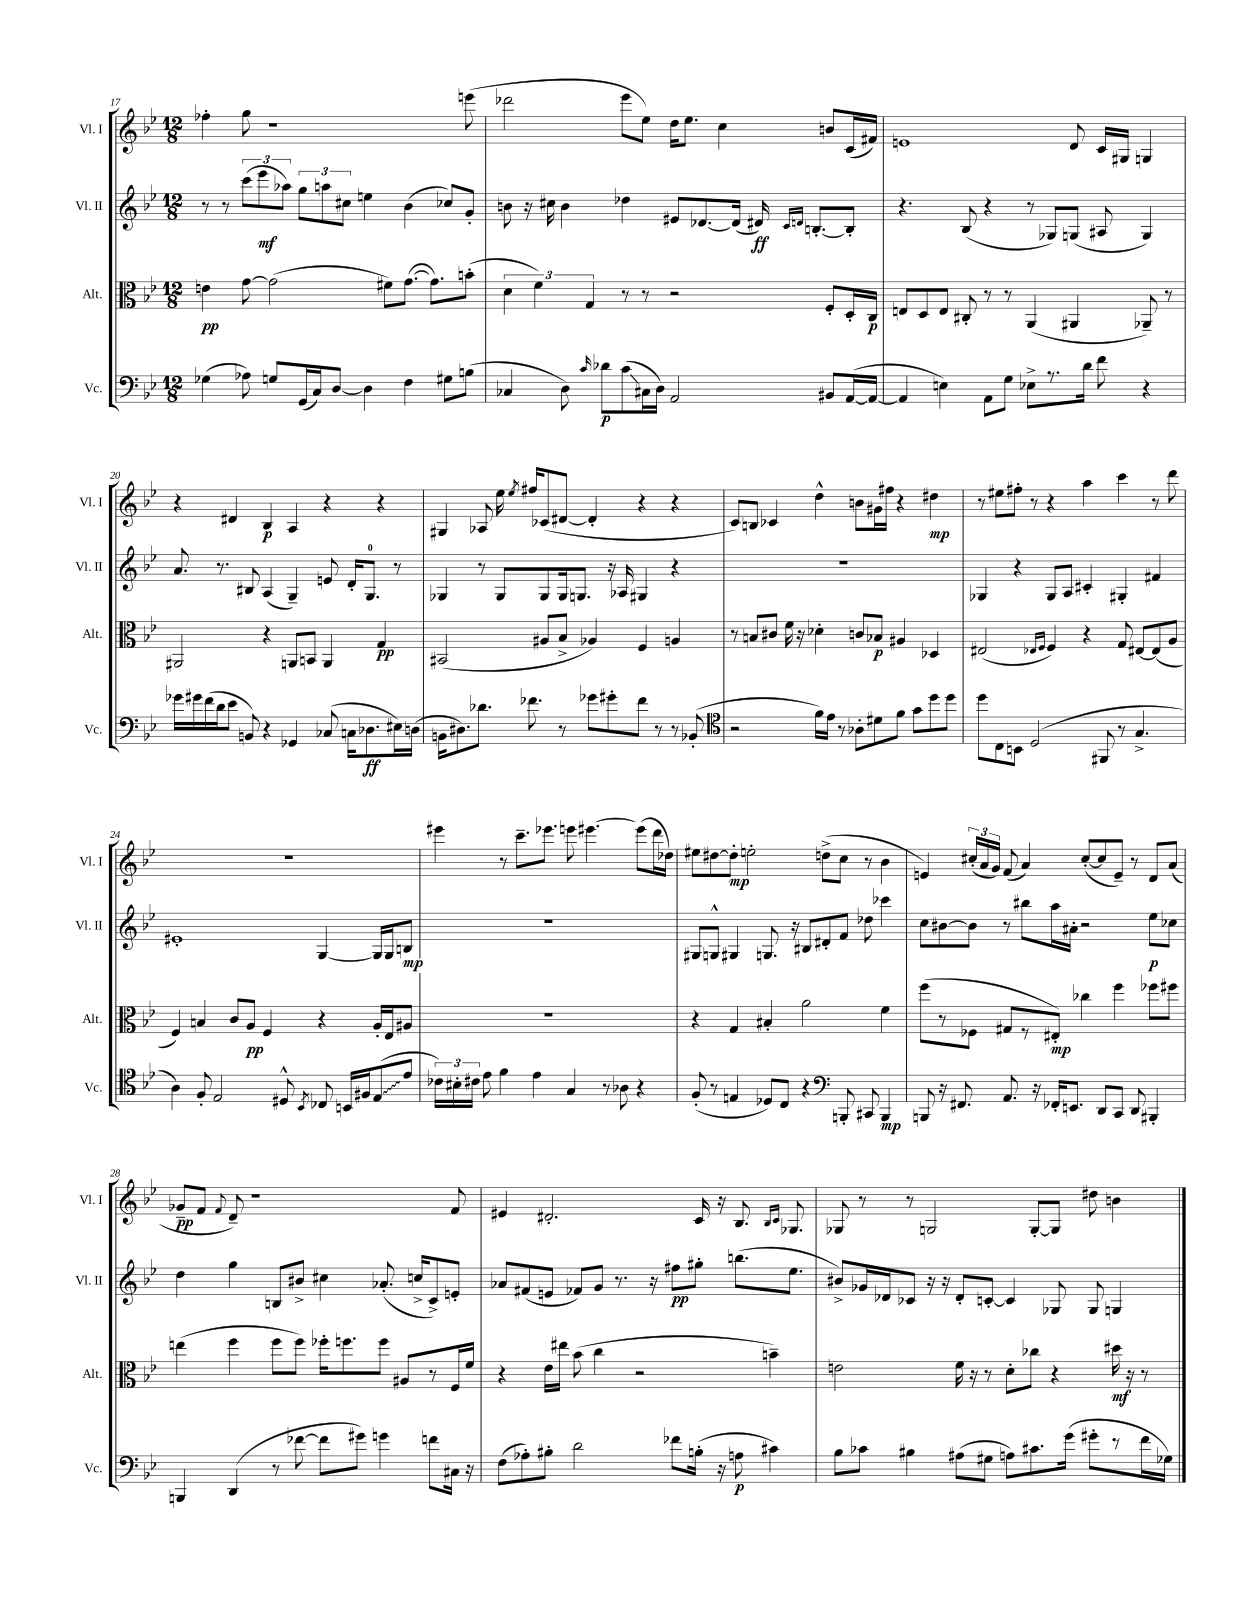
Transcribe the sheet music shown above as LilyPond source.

<<
\new StaffGroup <<
\new Staff = "s0" \with { instrumentName = "Vl. I" shortInstrumentName = "Vl. I" } {
    \clef treble \key bes \major \numericTimeSignature \time 12/8
    \autoBeamOff fes''4-. g''8 r1 e'''8( |
    des'''2 ees'''8[ ees''8]) d''16[ ees''8.] c''4 b'8[ c'16( fis'16]) |
    e'1 d'8 c'16[ gis16] g4 |
    r4 dis'4 bes4\p a4 r4 r4 |
    gis4 aes8 ees''16 \acciaccatura { ees''8 } fis''16[ ces'8( dis'8]~ dis'4-. r4 r4 |
    c'8[) b8] ces'4 d''4-^ b'8[ gis'16 fis''16] r4 dis''4\mp |
    r8 eis''8[ fis''8]-. r8 r4 a''4 c'''4 r8 d'''8 |
    r1. |
    eis'''4 r8 c'''8.[-- ees'''8.] e'''8 eis'''4.~ eis'''8[( d'''16 des''16]) |
    eis''8[ dis''8~ dis''8]-.\mp e''2-. d''8[->( c''8] r8 bes'4 |
    e'4) \tuplet 3/2 { cis''16[-.( a'16 g'16]) } f'8( a'4) cis''8[~-.( cis''8 e'8]--) r8 d'8[ a'8]( |
    ges'8[--\pp f'8] \appoggiatura { f'8 } d'8--) r1 f'8 |
    eis'4 dis'2.-. c'16 r16 bes8. \grace { bes16[ c'16] } ges8. |
    ges8 r8 r8 g2 g8[~-. g8] dis''8 b'4 \bar "|." |
}
\new Staff = "s1" \with { instrumentName = "Vl. II" shortInstrumentName = "Vl. II" } {
    \clef treble \key bes \major \numericTimeSignature \time 12/8
    \autoBeamOff r8 r8 \tuplet 3/2 { c'''8[( ees'''8\mf aes''8]) } \tuplet 3/2 { g''8[ a''8 cis''8] } e''4 bes'4( ces''8[) g'8]-. |
    b'8 r16 cis''16 b'4 des''4 eis'8[ des'8.~ des'16]( dis'16\ff) \grace { c'16[ d'16] } b8.[~-. b8]-. |
    r4. bes8( r4 r8 ges8[) g8]( ais8 g4) |
    a'8. r8. bis8 a4( g4--) e'8 d'16[-. g8.]-0 r8 |
    ges4 r8 ges8[ ges8 ges16 g8.] r16 aes16 gis4 r4 |
    R1. |
    ges4 r4 ges8[ a8] cis'4-. gis4-. fis'4 |
    eis'1-. g4~ g16[ g16 b8]\mp |
    R1. |
    gis8[ g8]-^ gis4 g8. r16 bis8[ dis'8-. f'8] des''8 ces'''4 |
    c''8[ bis'8~ bis'8] r8 bis''8[ a''16 ais'16]-. r2 ees''8[\p ces''8] |
    d''4 g''4 b8[ bis'8]-> cis''4 aes'8.-.( c''16[-> c'8->) e'8]-. |
    aes'8[ fis'8( e'8] fes'8[) g'8] r8. r16 fis''8[\pp gis''8]-. b''8.[( ees''8.] |
    bis'8[->) ges'16 des'16 ces'8] r16 r16 des'8[-. c'8]~-. c'4 ges8 ges8 g4 \bar "|." |
}
\new Staff = "s2" \with { instrumentName = "Alt." shortInstrumentName = "Alt." } {
    \clef alto \key bes \major \numericTimeSignature \time 12/8
    \autoBeamOff e'4\pp g'8~ g'2( fis'8[) g'8.]~( g'8.[) b'8]-.( |
    \tuplet 3/2 { d'4 f'4) g4 } r8 r8 r2 f8[-. d16-. c16]\p |
    e8[ d8 e8] cis8-. r8 r8 a,4( ais,4 aes,8--) r8 |
    ais,2 r4 a,8[ b,8] a,4 g4\pp |
    bis,2( ais8[ bes8]-> aes4) f4 a4 |
    r8 b8[ cis'8] f'16 r16 des'4-. c'8[ bes8]\p ais4 des4 |
    eis2( \grace { ees16[ f16] } f4) r4 g8 eis8[~ eis8( a8] |
    f4) b4 c'8[ a8]\pp f4 r4 a16[-. ees16 ais8] |
    R1. |
    r4 g4 bis4-. a'2 f'4 |
    f''8[( r8 fes8] gis8[ r8 eis8]-.\mp) ces''4 f''4 fes''8[ fis''8] |
    e''4( f''4 f''8[ f''8]) fes''16[-. f''8. f''8] ais8[ r8 f16 f'16] |
    r4 ees'16[ eis''16] bes'8( c''4 r2 b'4--) |
    e'2 f'16 r16 r8 d'8[-. ces''8] r4 dis''16\mf r16 r8 \bar "|." |
}
\new Staff = "s3" \with { instrumentName = "Vc." shortInstrumentName = "Vc." } {
    \clef bass \key bes \major \numericTimeSignature \time 12/8
    \autoBeamOff ges4( aes8) g8[ g,16( c16) d8]~ d4 f4 gis8[ b8]( |
    ces4 d8) \grace { c'16 } des'8[\p c'8\glissando( cis16 d16]) a,2 bis,8[ a,16~( a,16]~ |
    a,4 e4) a,8[ g8] ees8[-> r8. d'16] f'8 r4 |
    ges'16[ gis'16 f'16( d'16 ees'8] b,8) r4 ges,4 ces8( c16[ des8.\ff eis16) d16]( |
    b,16[ dis8.) des'8.] fes'8. r8 ges'8[ gis'8-. fes'8] r8 r8 bes,8-.( |
    \clef tenor r2 f'16[) ees'16] r8 aes8[-. dis'8 f'8] g'8[ d''8 d''8] |
    d''8[ c8 b,8] d2( fis,8 r8 g4.-> |
    a4) f8-. ees2 dis8-^ \acciaccatura { bes,8 } ces8 b,16[ fis16 \once \override Glissando.style = #'zigzag ees8\glissando( ees'8] |
    \tuplet 3/2 { ces'16[) bis16-. cis'16] } ees'8 f'4 ees'4 g4 r8 aes8 r4 |
    f8-.( r8 e4 des8[) c8] r4 \clef bass b,,8-. cis,8 b,,4\mp |
    b,,8 r16 fis,8. a,8. r16 fes,16[-. e,8.] d,8[ c,8] d,8 bis,,4-. |
    b,,4 d,4( r8 fes'8~ fes'8[ gis'8]) g'4 f'8[ cis16] r16 |
    f8[( aes8-.) bis8]-. d'2 fes'8[ b16]-.( r16 a8\p cis'4) |
    bes8[ ces'8] bis4 ais8[( gis8] a8[) cis'8. g'16]( gis'8[-. r8 f'16 ges16]) \bar "|." |
}
>>
>>
\layout { \context { \Score currentBarNumber = #17 } }
